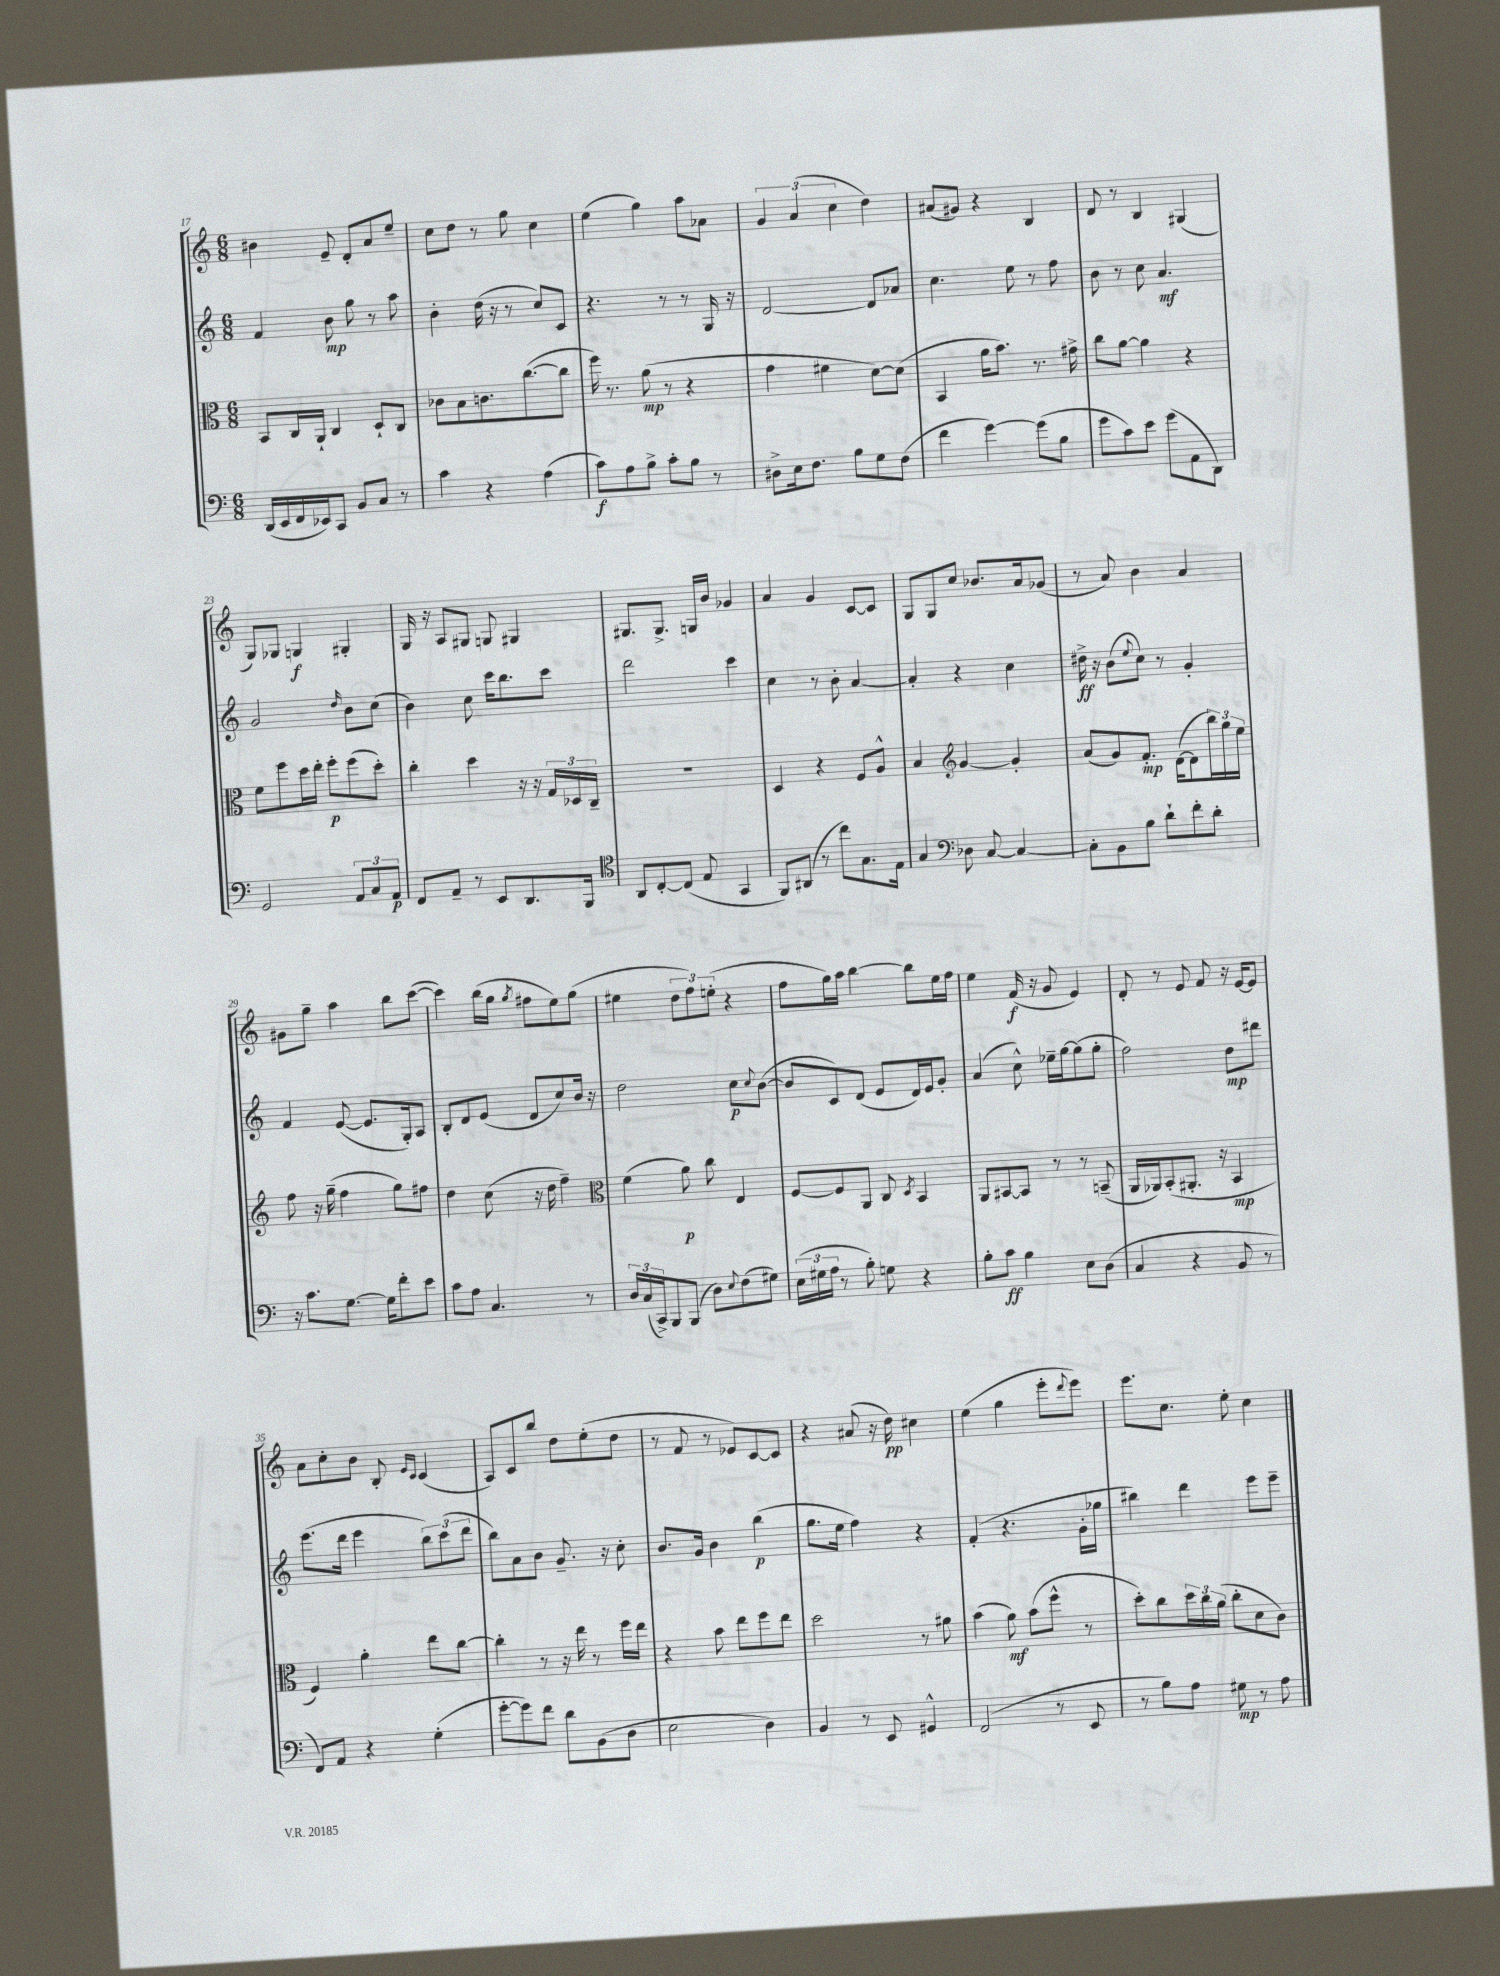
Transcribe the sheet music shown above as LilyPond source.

<<
\new StaffGroup <<
\new Staff = "s0" {
    \clef treble \key c \major \numericTimeSignature \time 6/8
    bis'4 e'8-- d'8-. a'8 e''8-- |
    c''8 d''8 r8 g''8 c''4 |
    e''4( g''4) a''8 aes'8 |
    \tuplet 3/2 { g'4 a'4( c''4 } d''4) |
    ais'8( gis'8) r4 b4 |
    d'8 r8 b4 gis4( |
    g8) ges8 g4\f gis4-. |
    g16 r16 a8 gis8 g8 gis4 |
    gis8. gis8.-> g16 b'16 ges'4 |
    a'4 g'4 c'8~ c'8 |
    g8 g8 c''8 bes'8. a'16 ges'8( |
    r8 a'8) b'4 a'4 |
    gis'8 g''8-- a''4 b''8 c'''8~( |
    c'''4) b''16( g''16 \acciaccatura { g''8 } fis''8 e''8) g''8( |
    eis''4 \tuplet 3/2 { d''8 f''8) e''8-.( } r4 |
    f''8 g''16) a''16 b''4~ b''8 e''16 f''16 |
    e''4 f'16\f( r16 g'8 e'4) |
    d'8-. r8 e'8 f'8 r16 e'16~ e'8 |
    a'8 c''8-. b'8 b8-. \grace { e'16 c'16 } c'4( |
    a8) c'8 b''8 d''8 e''8-.( d''8 |
    r8 f'8 r8 ees'8) c'8~ c'8 |
    r4 ais'8( r16 d''16\pp) cis''4 |
    e''4( g''4 e'''8-. \appoggiatura { d'''8 } e'''8) |
    e'''8. c''8. e''8-. c''4 \bar "|." |
}
\new Staff = "s1" {
    \clef treble \key c \major \numericTimeSignature \time 6/8
    f'4 b'8\mp g''8 r8 a''8 |
    b'4-. d''16( r16 r8 c''8) c'8 |
    r4. r8 r8 g16 r16 |
    d'2~ d'8 aes'8 |
    c''4. e''8 r8 f''8 |
    b'8 r8 c''8 a'4.\mf |
    g'2 \grace { d''16 } b'8 c''8( |
    b'4) c''8 c'''16 b''8. c'''8 |
    d'''2 c'''4 |
    c''4 r8 b'8-. a'4~ |
    a'4-. r4 c''4 |
    dis''16->\ff r16 b'8( \appoggiatura { e''8 } c''8) r8 g'4-. |
    f'4 e'8~( e'8. g16-.) a8 |
    b8-. d'8 e'8( d'8 c''8) b'16 r16 |
    d''2 c''8\p \appoggiatura { c''8 } b'8~( |
    b'8 c'8) d'8( e'8 d'16) e'16 g'8-. |
    a'4( c''8-^) ees''16-- g''16~ g''8( g''8-. |
    f''2) d''8\mp dis'''8 |
    e'''8.( d'''16 e'''4 \tuplet 3/2 { b''8) c'''8( d'''8 } |
    b''8) a'8 b'8 g'8.-- r16 c''8-. |
    b'8. g'16 b'4 b''4\p( |
    g''8. e''16 f''4) r4 |
    f'4-.( r4. g'16-. ges''16 |
    bis''4) d'''4 e'''8 e'''8-- \bar "|." |
}
\new Staff = "s2" {
    \clef alto \key c \major \numericTimeSignature \time 6/8
    b,8 c16 a,16-! c4 d8-! c8 |
    ces'8 b8 c'8. c''8.~( c''8 |
    f''16) r8. a'8\mp( r8 r4 |
    g'4 fis'4 d'8~) d'8( |
    b,4 a'16 b'8.) r8. gis'16-> |
    c''8 a'8~ a'4 r4 |
    f'8 f''8 d''16 e''16-. f''8-.\p f''8( d''8-.) |
    c''4-. d''4 r16 r16 \tuplet 3/2 { g16 des16 c16-- } |
    R2. |
    d4 r4 f8 a8-^ |
    b4 \clef treble g'4~ g'4-. |
    a'8( g'8) f'8.-.\mp d'16~( d'8 \tuplet 3/2 { b''16) g''16 e''16 } |
    f''8 r16 g''16--( f''4 g''8) fis''8 |
    d''4 c''8( r16 d''16 f''4--) |
    \clef alto f'4( a'8\p) c''8 e4 |
    f8~ f8 a,8 c8 \acciaccatura { d8 } b,4 |
    a,8 bis,8~ bis,8 r8 r8 b,8--( |
    a,16 aes,16) b,8-.( ais,8.-. r16 b,4\mp |
    f4) a'4-. e''8 c''8~ |
    c''4-. r8 r16 e''16 r8 f''16 e''16 |
    r4 b'8 e''8 f''8 e''8 |
    d''2 r8 ais'8 |
    b'4( a'8\mf) b'8( f''8-^ r8 |
    d''8-.) c''8 \tuplet 3/2 { d''16 c''16 a'16( } c''8-. d'8 c'8) \bar "|." |
}
\new Staff = "s3" {
    \clef bass \key c \major \numericTimeSignature \time 6/8
    d,16( e,16 f,16 ees,16) c,8 b,8 c8 r8 |
    c'4 r4 a4( |
    c'8\f) a8 b8-> c'8-. b8 r8 |
    dis8-> e16 f8. b8 g8 f8( |
    f'4 g'4~) g'8( b8 |
    g'8 c'8) e'8 g'8( a,8 d,8) |
    g,2 \tuplet 3/2 { a,8 c8 a,8\p } |
    f,8 a,8-- r8 e,8 d,8. b,,16 |
    \clef tenor a,8 c8~-. c8( e8 g,4 |
    f,8) ais,8( r8 c''8) g8. e16 |
    g4 \clef bass des8 c8~ c4~ |
    c8-. b,8 b8 d'8-! f'8-. d'8-. |
    r16 c'8. g8.~ g16 f'8-. e'8 |
    c'8 a8 c4. r8 |
    \tuplet 3/2 { d16 c16( c,16->) } b,,8 b,,8( d8) \appoggiatura { e8 } f8( gis8) |
    \tuplet 3/2 { e16( gis16 a16 } r8 b8-.) g8 r4 |
    b8-. c'8\ff b4 e8 d8( |
    c4 r4 b,8 r8 |
    f,8) a,8 r4 g4-.( |
    g'8~-. g'8) f'8 d'8 b,8( d8 |
    e2 d4) |
    b,4 r8 e,8 gis,4-^ |
    f,2( r8 e,8 |
    r8 b8) a8 gis8\mp r8 a8 \bar "|." |
}
>>
>>
\layout { \context { \Score currentBarNumber = #17 } }
